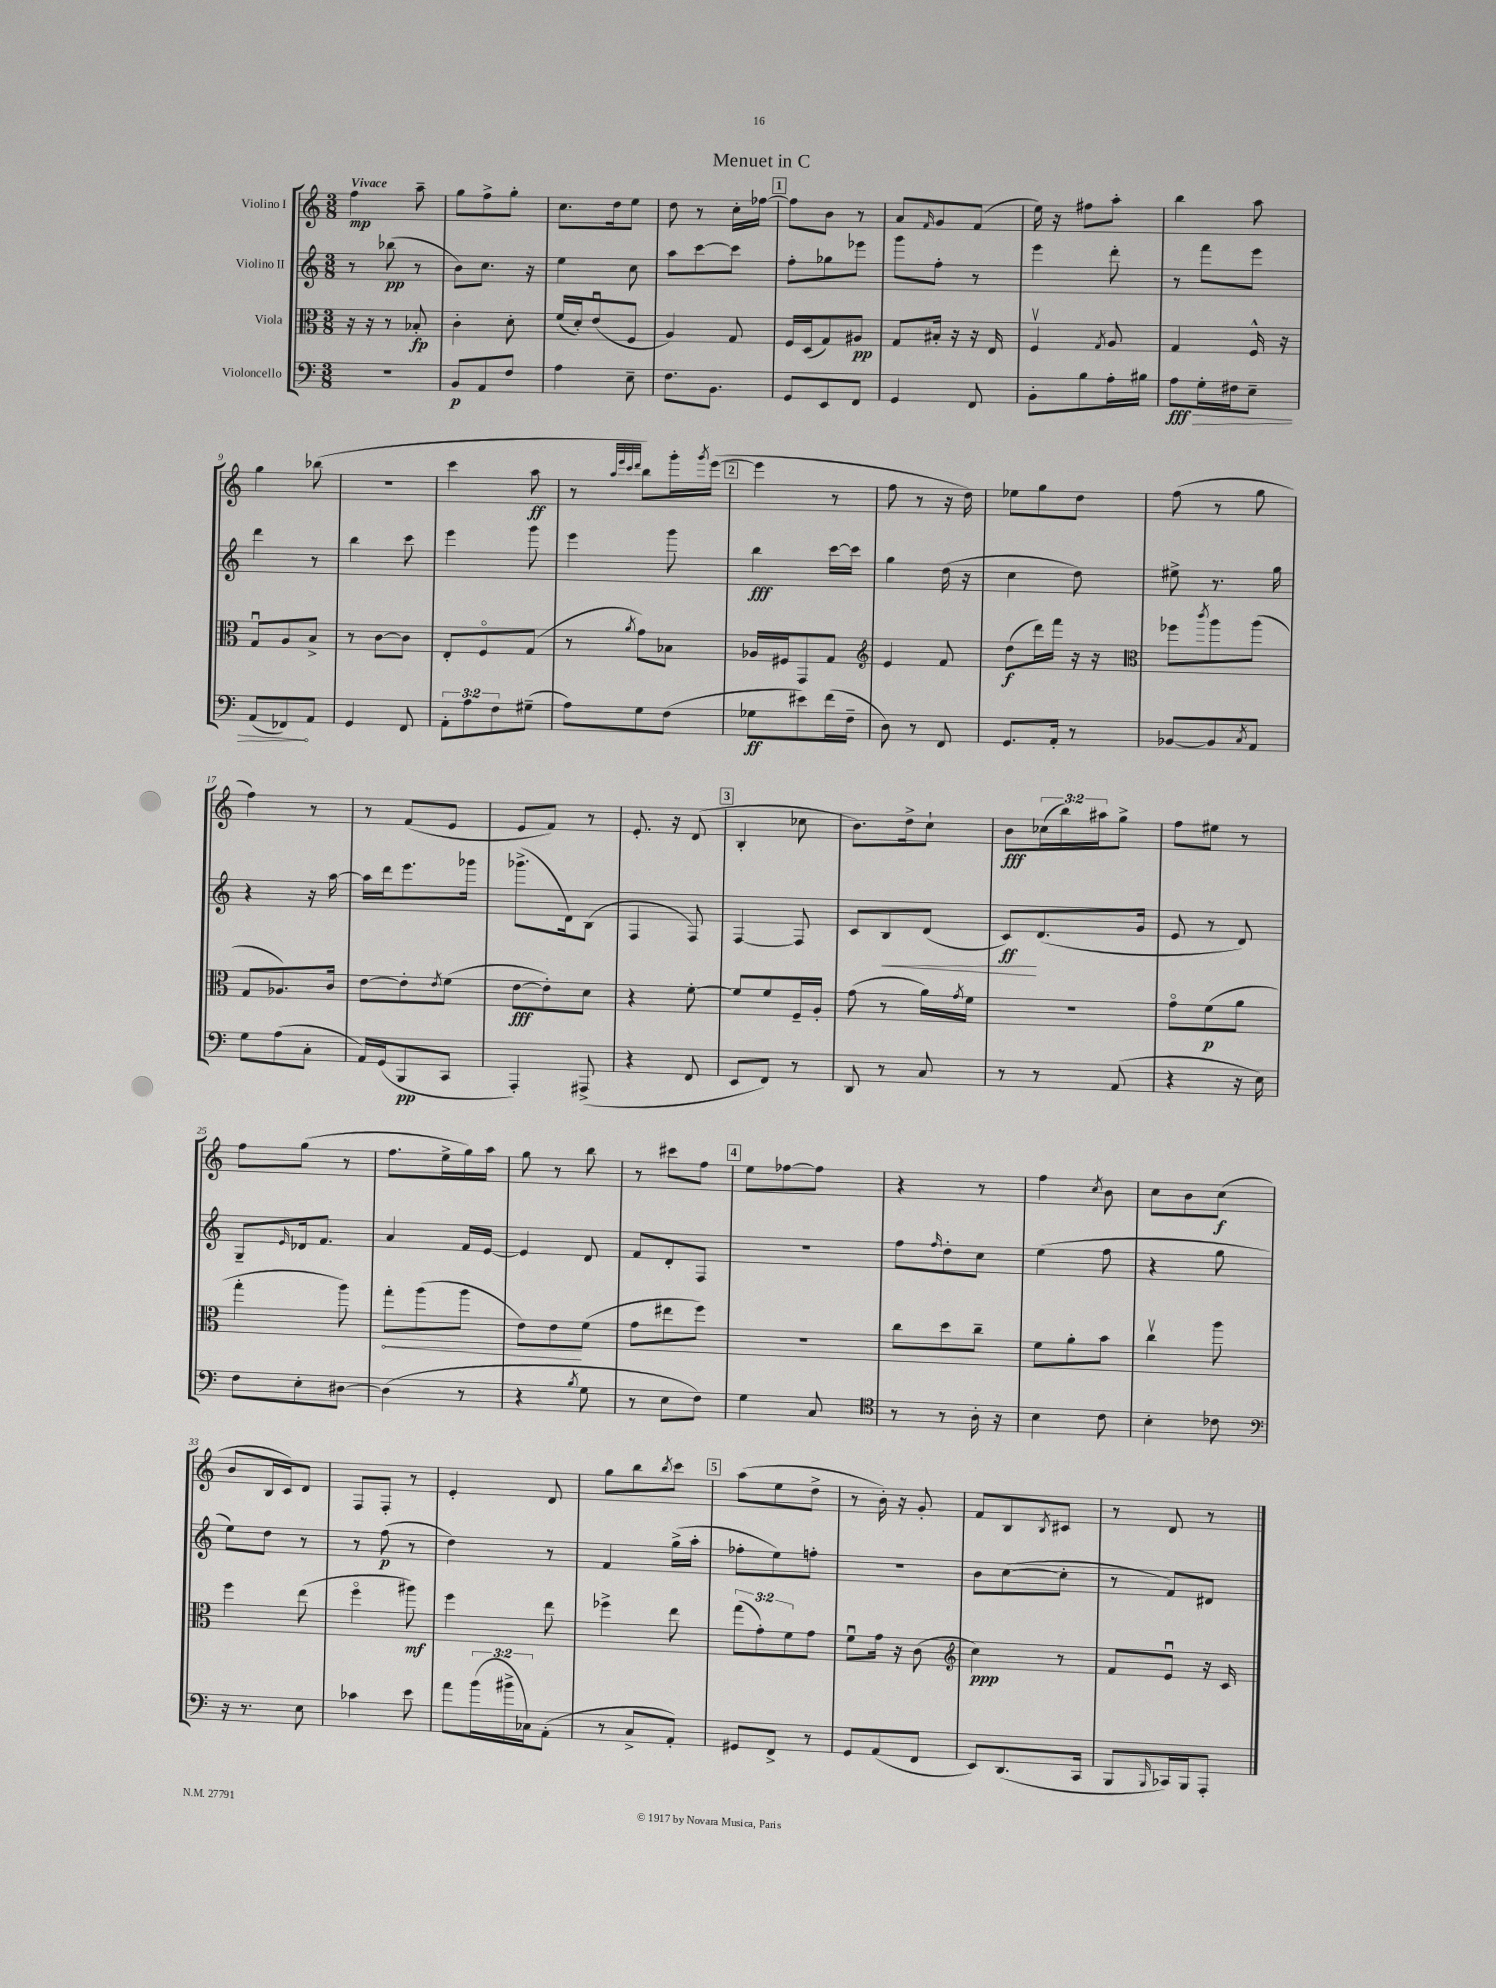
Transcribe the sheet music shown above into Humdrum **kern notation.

**kern	**kern	**kern	**kern
*staff4	*staff3	*staff2	*staff1
*clefF4	*clefC3	*clefG2	*clefG2
*k[]	*k[]	*k[]	*k[]
*M3/8	*M3/8	*M3/8	*M3/8
4.r	16r	8r	4ff
.	16r	.	.
.	8r	(8bb-	.
.	8B-'	8r	8aa~
=	=	=	=
8BB	4c'	8b)	8gg
8AA	.	8.cc	8ff^
8F	8d'	.	8gg'
.	.	16r	.
=	=	=	=
4A	(16f	4ee	8.cc
.	16d')	.	.
.	(8eu	.	.
.	.	.	16dd
8E~	8F	8cc	8ee
=	=	=	=
8.F	4A)	8aa	8dd
.	.	[8ccc	8r
8.BB	.	.	.
.	8G	8ccc]	16cc'
.	.	.	[16ff-
=	=	=	=
8GG	16F	8ff'	8ff-]
.	(16D	.	.
8EE	8G)	8gg-	8b
8FF	8A#	8eee-	8r
=	=	=	=
4GG	8G	8ggg	8a
.	.	.	16qqf
.	16B#'	8ff'	8g
.	16r	.	.
8FF	16r	8r	(8f
.	16E	.	.
=	=	=	=
8BB'	4Fv	4eee	16ee)
.	.	.	16r
8B	.	.	8ff#
.	8qG	.	.
16A'	8A	8ddd'	8aa'
16B#	.	.	.
=	=	=	=
8A	4G	8r	4bb
16G'	.	8fff	.
16F#	.	.	.
8E~	16F^^	8eee	8aa
.	16r	.	.
=	=	=	=
(8AA	8Gu	4ddd	4gg
8FF-)	8A	.	.
8AA	8B^	8r	(8bb-
=	=	=	=
4GG	8r	4bb	4.r
.	[8c	.	.
8FF	8c]	8ccc	.
=	=	=	=
12AA'	8E'	4eee	4ccc
12A	.	.	.
.	8Fo	.	.
12F	.	.	.
(8G#~	(8G	8ggg	8aa
=	=	=	=
8A)	8r	4eee	8r
.	.	.	32qqaa
.	.	.	32qqeee
.	.	.	32qqccc
.	8qa	.	32qqddd
8G	8g)	.	8bb)
(8F	8B-	8ggg	16ggg'
.	.	.	8qggg
.	.	.	([16eee
=	=	=	=
8G-	16A-	4bb	4eee]
.	16F#	.	.
8e#)	8GG	.	.
(16f	8G	[16ccc	8r
16F~	.	16ccc]	.
=	=	=	=
*	*clefG2	*	*
8D)	4e	4gg	8ff
8r	.	.	8r
8FF	8f	(16dd	16r
.	.	16r	16dd)
=	=	=	=
8.GG	(8dd	4cc	8ee-
.	16ddd)	.	8gg
16AA'	16fff	.	.
8r	16r	8dd)	8dd
.	16r	.	.
=	=	=	=
*	*clefC3	*	*
[8BB-	8ff-	8ee#^	(8ff
.	8qccc	.	.
8BB-]	8aa	8.r	8r
8qC	.	.	.
8AA	(8aa	.	8gg
.	.	16gg	.
=	=	=	=
8G	8G	4r	4ff)
(8A	8.A-)	.	.
8C'	.	16r	8r
.	16c	[16aa	.
=	=	=	=
16AA)	[8e	16aa]	8r
(16GG	.	16ddd	.
8BBB	8e']	8.eee	(8f
.	8qe	.	.
8CC	(8f	.	8e
.	.	16ggg-	.
=	=	=	=
4AAA')	[8e	(8.ggg-^	8e
.	8e'])	.	8f)
.	.	16d)	.
(8AAA#^	8d	(8B	8r
=	=	=	=
4r	4r	4F	8.e'
.	.	.	16r
8FF	[8f'	8F)	(8d
=	=	=	=
8EE	8f]	[4F	4B'
8FF)	8f	.	.
8r	16F~	8F]	8cc-
.	16A'	.	.
=	=	=	=
8DD	(8g	8c	8.b)
8r	8r	8B	.
.	.	.	16dd^
8C	16a)	(8d	8cc`
.	8qg	.	.
.	16f	.	.
=	=	=	=
8r	4.r	8c)	8b
8r	.	(8.d	(24cc-
.	.	.	24bb)
.	.	.	24aa#
(8AA	.	.	8gg^
.	.	16g	.
=	=	=	=
4r	8go	8e	8ff
.	(8f	8r	8ee#
16r	8a	8d)	8r
16E)	.	.	.
=	=	=	=
8F	4gg'	8G~	8ff
.	.	16qqe	.
8E'	.	16d-	(8gg
.	.	8.f	.
[8D#	8aa)	.	8r
=	=	=	=
(4D#]	8gg'	4a	8.ff
.	(8aa	.	.
.	.	.	16ee^
8r	8aa	16f	16gg)
.	.	[16e	16aa
=	=	=	=
4r	8e)	4e]	8gg
.	8e	.	8r
8qB	.	.	.
8G	(8f	8d	8bb
=	=	=	=
8r	8g	8f	8r
8E	8ee#	8d'	8ccc#
8F)	8ff)	8F	8ff
=	=	=	=
4G	4.r	4.r	8ee
.	.	.	[8ff-
8C	.	.	8ff-]
=	=	=	=
*clefC4	*	*	*
8r	8cc	8ff	4r
.	.	16qqff	.
8r	8dd	8dd'	.
16A'	8cc~	8cc	8r
16r	.	.	.
=	=	=	=
4B	8f	(4ee	4ff
.	8a'	.	.
.	.	.	8qcc
8c	8b	8ff	8b
=	=	=	=
4B'	4ccv	4r	8cc
.	.	.	8b
8c-	8aa	8gg	(8cc
=	=	=	=
*clefF4	*	*	*
16r	4ff	8ee)	8b
8.r	.	.	.
.	.	8dd	16B
.	.	.	16c)
8E	(8ee	8r	8d
=	=	=	=
4c-	4ffo	8r	8F
.	.	(8ff	8F'
8e	8aa#)	8r	8r
=	=	=	=
8a	4ff	4dd)	4e'
(24b	.	.	.
24b#^	.	.	.
24C-)	.	.	.
(8AA'	8ee	8r	8d
=	=	=	=
8r	4ff-^	4f	8gg
8C^	.	.	8bb
.	.	.	8qbb
8AA')	8ee	(16gg^	8ccc
.	.	16aa'	.
=	=	=	=
8GG#	(12gg	8ff-'	(8aa
.	12g')	.	.
8FF^	.	8ee)	8ee
.	12f	.	.
8r	8g	8ff'	8dd^
=	=	=	=
8GG	8fu	4.r	8r
(8AA	16g	.	16b')
.	16r	.	16r
8FF	(8c	.	8g'
=	=	=	=
*	*clefG2	*	*
8EE)	4cc)	8b	8f
(8.DD	.	([8cc	8B
.	.	.	8qB
.	8r	8cc']	8c#
16CC	.	.	.
=	=	=	=
8BBB	8f	8r	8r
16qqBBB	.	.	.
16CC-)	8eu	8f)	8d
16BBB	.	.	.
8AAA'	16r	8d#	8r
.	16c	.	.
==	==	==	==
*-	*-	*-	*-
